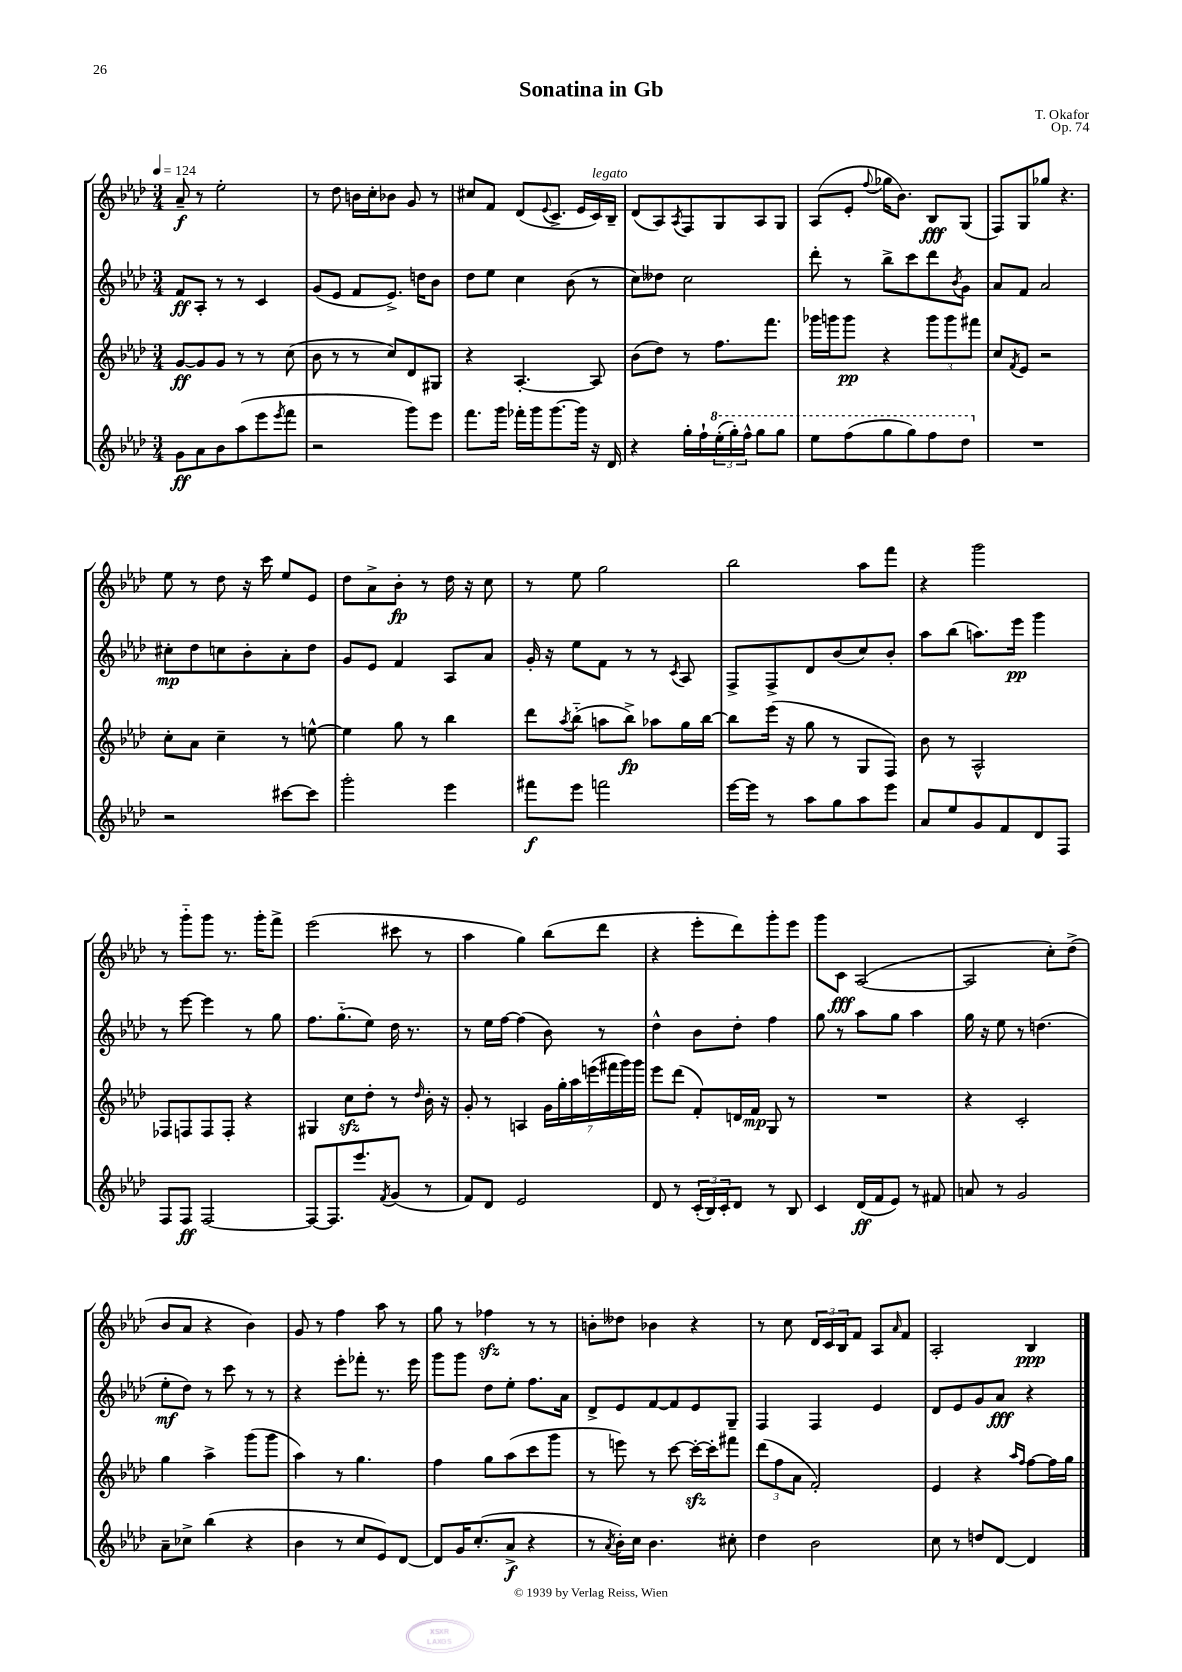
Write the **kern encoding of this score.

**kern	**dynam	**kern	**dynam	**kern	**dynam	**kern	**dynam
*part4	*part4	*part3	*part3	*part2	*part2	*part1	*part1
*staff4	*staff4	*staff3	*staff3	*staff2	*staff2	*staff1	*staff1
*clefG2	*	*clefG2	*	*clefG2	*	*clefG2	*
*k[b-e-a-d-]	*	*k[b-e-a-d-]	*	*k[b-e-a-d-]	*	*k[b-e-a-d-]	*
*M3/4	*	*M3/4	*	*M3/4	*	*M3/4	*
*MM124	*	*MM124	*	*MM124	*	*MM124	*
=1	=1	=1	=1	=1	=1	=1	=1
8g\L	ff	[8g/L	ff	8f/L	ff	8a-~/	f
8a-\	.	8g/]	.	8A-'/J	.	8r	.
8b-\	.	8g/J	.	8r	.	2ee-'\	.
(8aa-\	.	8r	.	8r	.	.	.
8eee-\	.	8r	.	4c/	.	.	.
8qeee-/	.	.	.	.	.	.	.
8fff\J	.	(8cc\	.	.	.	.	.
=2	=2	=2	=2	=2	=2	=2	=2
2r	.	8b-\	.	(8g/L	.	8r	.
.	.	8r	.	8e-/J	.	8dd-\	.
.	.	8r	.	8f/L	.	16bn\LL	.
.	.	.	.	.	.	16cc'\J	.
.	.	8cc/L)	.	8.e-^/J)	.	8b-X\J	.
8ggg\L)	.	8d-/	.	.	.	8g/	.
.	.	.	.	16ddn\KL	.	.	.
8eee-\J	.	8G#X/J	.	8b-\J	.	8r	.
=3	=3	=3	=3	=3	=3	=3	=3
8.fff\L	.	4r	.	8dd-\L	.	8cc#X/L	.
.	.	.	.	8ee-\J	.	8f/J	.
16ggg\Jk	.	.	.	.	.	.	.
16fff-X'\LL	.	[4.A-'/	.	4cc\	.	(8d-/L	.
16ggg\J	.	.	.	.	.	.	.
.	.	.	.	.	.	8qqe-/	.
[8.ggg\	.	.	.	.	.	8.c^/J	.
.	.	.	.	(8b-\	.	.	.
16ggg\Jk]	.	.	.	.	.	16e-/LL	.
!	!	!	!	!	!	!LO:TX:a:i:t=legato	!
16r	.	8A-/]	.	8r	.	16c/)	.
16d-/	.	.	.	.	.	16B-~/JJ	.
=4	=4	=4	=4	=4	=4	=4	=4
4r	.	(8b-\L	.	8cc\L)	.	(8d-/L	.
.	.	8dd-\J)	.	8dd--X\J	.	8A-/)	.
.	.	.	.	.	.	8qA-/	.
16gg'\LL	.	8r	.	2cc\	.	8F/	.
16ff`\	.	.	.	.	.	.	.
*8va	*	*	*	*	*	*	*
(24eee-'\	.	8.ff\L	.	.	.	8G/	.
24ggg'\)	.	.	.	.	.	.	.
24fff^^\JJ	.	.	.	.	.	.	.
8ggg\L	.	.	.	.	.	8A-/	.
.	.	8.fff\J	.	.	.	.	.
8ggg\J	.	.	.	.	.	8G/J	.
=5	=5	=5	=5	=5	=5	=5	=5
8eee-\L	.	16ggg-X\LL	.	8ddd-'\	.	(8A-/L	.
.	.	16gggn\J	.	.	.	.	.
(8fff\	.	8ggg\J	pp	8r	.	8e-'/J	.
.	.	.	.	.	.	8qqff/	.
8ggg\	.	4r	.	8bb-^\L	.	16gg-X\KL	.
.	.	.	.	.	.	8.b-\J)	.
8ggg\)	.	.	.	8ccc\	.	.	.
8fff\	.	12ggg\L	.	8ddd-\	.	8B-/L	fff
.	.	12ggg\	.	.	.	.	.
.	.	.	.	8qb-/	.	.	.
8ddd-\J	.	.	.	8g\J	.	(8G/J	.
.	.	12fff#X\J	.	.	.	.	.
=6	=6	=6	=6	=6	=6	=6	=6
*X8va	*	*	*	*	*	*	*
2.r	.	8cc/L	.	8a-/L	.	8F/L)	.
.	.	8qf/	.	.	.	.	.
.	.	8e-/J	.	8f/J	.	8G/	.
.	.	2r	.	2a-/	.	8gg-X/J	.
.	.	.	.	.	.	4.r	.
!!LO:LB:g=z
=7	=7	=7	=7	=7	=7	=7	=7
2r	.	8cc'\L	.	8cc#X'\L	mp	8ee-\	.
.	.	8a-\J	.	8dd-\	.	8r	.
.	.	4cc~\	.	8ccn\	.	8dd-\	.
.	.	.	.	8b-'\	.	16r	.
.	.	.	.	.	.	16ccc\	.
[8ccc#X\L	.	8r	.	8a-'\	.	8ee-/L	.
8ccc#\J]	.	[8een^^\	.	8dd-\J	.	8e-/J	.
=8	=8	=8	=8	=8	=8	=8	=8
2ggg'\	.	4ee\]	.	8g/L	.	8dd-\L	.
.	.	.	.	8e-/J	.	8a-^\	.
.	.	8gg\	.	4f/	.	8b-'\J	fp
.	.	8r	.	.	.	8r	.
4eee-\	.	4bb-\	.	8A-/L	.	16dd-\	.
.	.	.	.	.	.	16r	.
.	.	.	.	8a-/J	.	8cc\	.
=9	=9	=9	=9	=9	=9	=9	=9
8fff#X\L	f	8ddd-\L	.	16g'/	.	8r	.
.	.	.	.	16r	.	.	.
.	.	8qaa-/	.	.	.	.	.
8eee-\J	.	(8bb-\J	.	8ee-\L	.	8ee-\	.
2fffn\	.	8aan\L	.	8f\J	.	2gg\	.
.	.	8bb-^\J)	fp	8r	.	.	.
.	.	8aa-X\L	.	8r	.	.	.
.	.	.	.	8qc/	.	.	.
.	.	16gg\L	.	8A-/	.	.	.
.	.	[16bb-\JJ	.	.	.	.	.
=10	=10	=10	=10	=10	=10	=10	=10
[16eee-\LL	.	8bb-\L]	.	8F^/L	.	2bb-\	.
16eee-\JJ]	.	.	.	.	.	.	.
8r	.	(16eee-\Jk	.	8F^/	.	.	.
.	.	16r	.	.	.	.	.
8aa-\L	.	8gg\	.	8d-/	.	.	.
8gg\	.	8r	.	(8b-/	.	.	.
8aa-\	.	8G/L	.	8cc/)	.	8aa-\L	.
8eee-\J	.	8F/J)	.	8b-'/J	.	8fff\J	.
=11	=11	=11	=11	=11	=11	=11	=11
8a-/L	.	8b-\	.	8aa-\L	.	4r	.
8ee-/	.	8r	.	(8bb-\J	.	.	.
8g/	.	2A-^^/	.	8.aan\L)	.	2ggg\	.
8f/	.	.	.	.	.	.	.
.	.	.	.	16eee-\Jk	pp	.	.
8d-/	.	.	.	4ggg\	.	.	.
8F/J	.	.	.	.	.	.	.
!!LO:LB:g=z
=12	=12	=12	=12	=12	=12	=12	=12
8F/L	.	8F-X/L	.	8r	.	8r	.
8F/J	ff	8Fn/	.	[8eee-\	.	8ggg\L	.
[2F/	.	8F/	.	4eee-\]	.	8ggg\J	.
.	.	8F'/J	.	.	.	8.r	.
.	.	4r	.	8r	.	.	.
.	.	.	.	.	.	16ggg'\KL	.
.	.	.	.	8gg\	.	8fff^\J	.
=13	=13	=13	=13	=13	=13	=13	=13
8F/L_	.	4G#X/	.	8.ff\L	.	(2eee-\	.
8.F/]	.	.	.	.	.	.	.
.	.	.	.	(8.gg\	.	.	.
.	.	8cczz\L	.	.	.	.	.
8.eee-/	.	.	.	.	.	.	.
.	.	8dd-'\J	.	8ee-\J)	.	.	.
8qf/	.	.	.	.	.	.	.
(8g/J	.	8r	.	16dd-\	.	8ccc#X\	.
.	.	.	.	8.r	.	.	.
.	.	16qqdd-/	.	.	.	.	.
8r	.	16b-'\	.	.	.	8r	.
.	.	16r	.	.	.	.	.
=14	=14	=14	=14	=14	=14	=14	=14
8f/L)	.	8g'/	.	8r	.	4aa-\	.
8d-/J	.	8r	.	16ee-\LL	.	.	.
.	.	.	.	[16ff\JJ	.	.	.
2e-/	.	4An/	.	(4ff\]	.	4gg\)	.
.	.	28g\LL	.	8b-\)	.	(8bb-\L	.
.	.	28gg'\	.	.	.	.	.
.	.	28aa-\	.	.	.	.	.
.	.	(28eeen\	.	.	.	.	.
.	.	.	.	8r	.	8ddd-\J	.
.	.	28fff#X\	.	.	.	.	.
.	.	28ggg\)	.	.	.	.	.
.	.	28ggg\JJ	.	.	.	.	.
=15	=15	=15	=15	=15	=15	=15	=15
8d-/	.	8eee-\L	.	4dd-^^\	.	4r	.
8r	.	(8ddd-\J	.	.	.	.	.
(24c'/LL	.	8f'/L)	.	8b-\L	.	8eee-'\L	.
24B-/)	.	.	.	.	.	.	.
24c'/J	.	.	.	.	.	.	.
8d-/J	.	16dn/L	.	8dd-'\J	.	8ddd-\)	.
.	.	16f/JJ	mp	.	.	.	.
8r	.	8G/	.	4ff\	.	8ggg'\	.
8B-/	.	8r	.	.	.	8eee-\J	.
=16	=16	=16	=16	=16	=16	=16	=16
4c/	.	2.r	.	8gg\	.	8ggg\L	.
.	.	.	.	8r	.	8c\J	fff
(16d-/LL	ff	.	.	8aa-\L	.	([2A-/	.
16f/J	.	.	.	.	.	.	.
8e-/J)	.	.	.	8gg\J	.	.	.
8r	.	.	.	4aa-\	.	.	.
8f#X/	.	.	.	.	.	.	.
=17	=17	=17	=17	=17	=17	=17	=17
8an/	.	4r	.	16gg\	.	2A-/]	.
.	.	.	.	16r	.	.	.
8r	.	.	.	8ee-\	.	.	.
2g/	.	2c'/	.	8r	.	.	.
.	.	.	.	(4.ddn\	.	.	.
.	.	.	.	.	.	8cc'\L)	.
.	.	.	.	.	.	(8dd-^\J	.
!!LO:LB:g=z
=18	=18	=18	=18	=18	=18	=18	=18
8a-~\L	.	4gg\	.	8ee-'\L	mf	8b-/L	.
8cc-X^\J	.	.	.	8dd-\J)	.	8a-/J	.
(4bb-\	.	4aa-^\	.	8r	.	4r	.
.	.	.	.	8ccc\	.	.	.
4r	.	(8ggg\L	.	8r	.	4b-\)	.
.	.	8ggg\J	.	8r	.	.	.
=19	=19	=19	=19	=19	=19	=19	=19
4b-\	.	4aa-\)	.	4r	.	8g/	.
.	.	.	.	.	.	8r	.
8r	.	8r	.	8eee-'\L	.	4ff\	.
8cc/L	.	4.gg\	.	8fff-X'\J	.	.	.
8e-/)	.	.	.	8.r	.	8aa-\	.
[8d-/J	.	.	.	.	.	8r	.
.	.	.	.	16eee-\	.	.	.
=20	=20	=20	=20	=20	=20	=20	=20
8d-/L]	.	4ff\	.	8ggg\L	.	8gg\	.
16g/K	.	.	.	8ggg\J	.	8r	.
(8.cc'/	.	.	.	.	.	.	.
.	.	8gg\L	.	8dd-\L	.	4ff-Xzz\	.
8a-^/J	f	(8aa-\	.	8ee-'\J	.	.	.
4r	.	8ccc\	.	8.ff\L	.	8r	.
.	.	8ggg\J	.	.	.	8r	.
.	.	.	.	16a-\Jk	.	.	.
=21	=21	=21	=21	=21	=21	=21	=21
8r	.	8r	.	8d-^/L	.	8bn'\L	.
8qa-/	.	.	.	.	.	.	.
16b-'\LL)	.	8eeen\)	.	8e-/	.	8dd--X\J	.
16cc\JJ	.	.	.	.	.	.	.
4.b-\	.	8r	.	[8f/	.	4b-X\	.
.	.	[8ccc\	.	8f/]	.	.	.
.	.	16ccczz'\LL_	.	8e-/	.	4r	.
.	.	16ccc'\J]	.	.	.	.	.
8cc#X'\	.	8fff#X\J	.	8G~/J	.	.	.
=22	=22	=22	=22	=22	=22	=22	=22
4dd-\	.	(12ddd-\L	.	4F/	.	8r	.
.	.	12ff\	.	.	.	.	.
.	.	.	.	.	.	8cc\	.
.	.	12a-\J	.	.	.	.	.
2b-\	.	2f'/)	.	4F/	.	24d-/LL	.
.	.	.	.	.	.	24c/	.
.	.	.	.	.	.	24B-/J	.
.	.	.	.	.	.	8f/J	.
.	.	.	.	4e-/	.	8A-/L	.
.	.	.	.	.	.	16qqa-/	.
.	.	.	.	.	.	8f/J	.
=23	=23	=23	=23	=23	=23	=23	=23
8cc\	.	4e-/	.	8d-/L	.	2A-'/	.
8r	.	.	.	8e-/	.	.	.
8ddn/L	.	4r	.	8g/	.	.	.
[8d-/J	.	.	.	8a-/J	fff	.	.
.	.	16qqaa-/LL	.	.	.	.	.
.	.	16qqff/JJ	.	.	.	.	.
4d-/]	.	[8ff\L	.	4r	.	4B-/	ppp
.	.	16ff\L]	.	.	.	.	.
.	.	16gg\JJ	.	.	.	.	.
==	==	==	==	==	==	==	==
*-	*-	*-	*-	*-	*-	*-	*-
